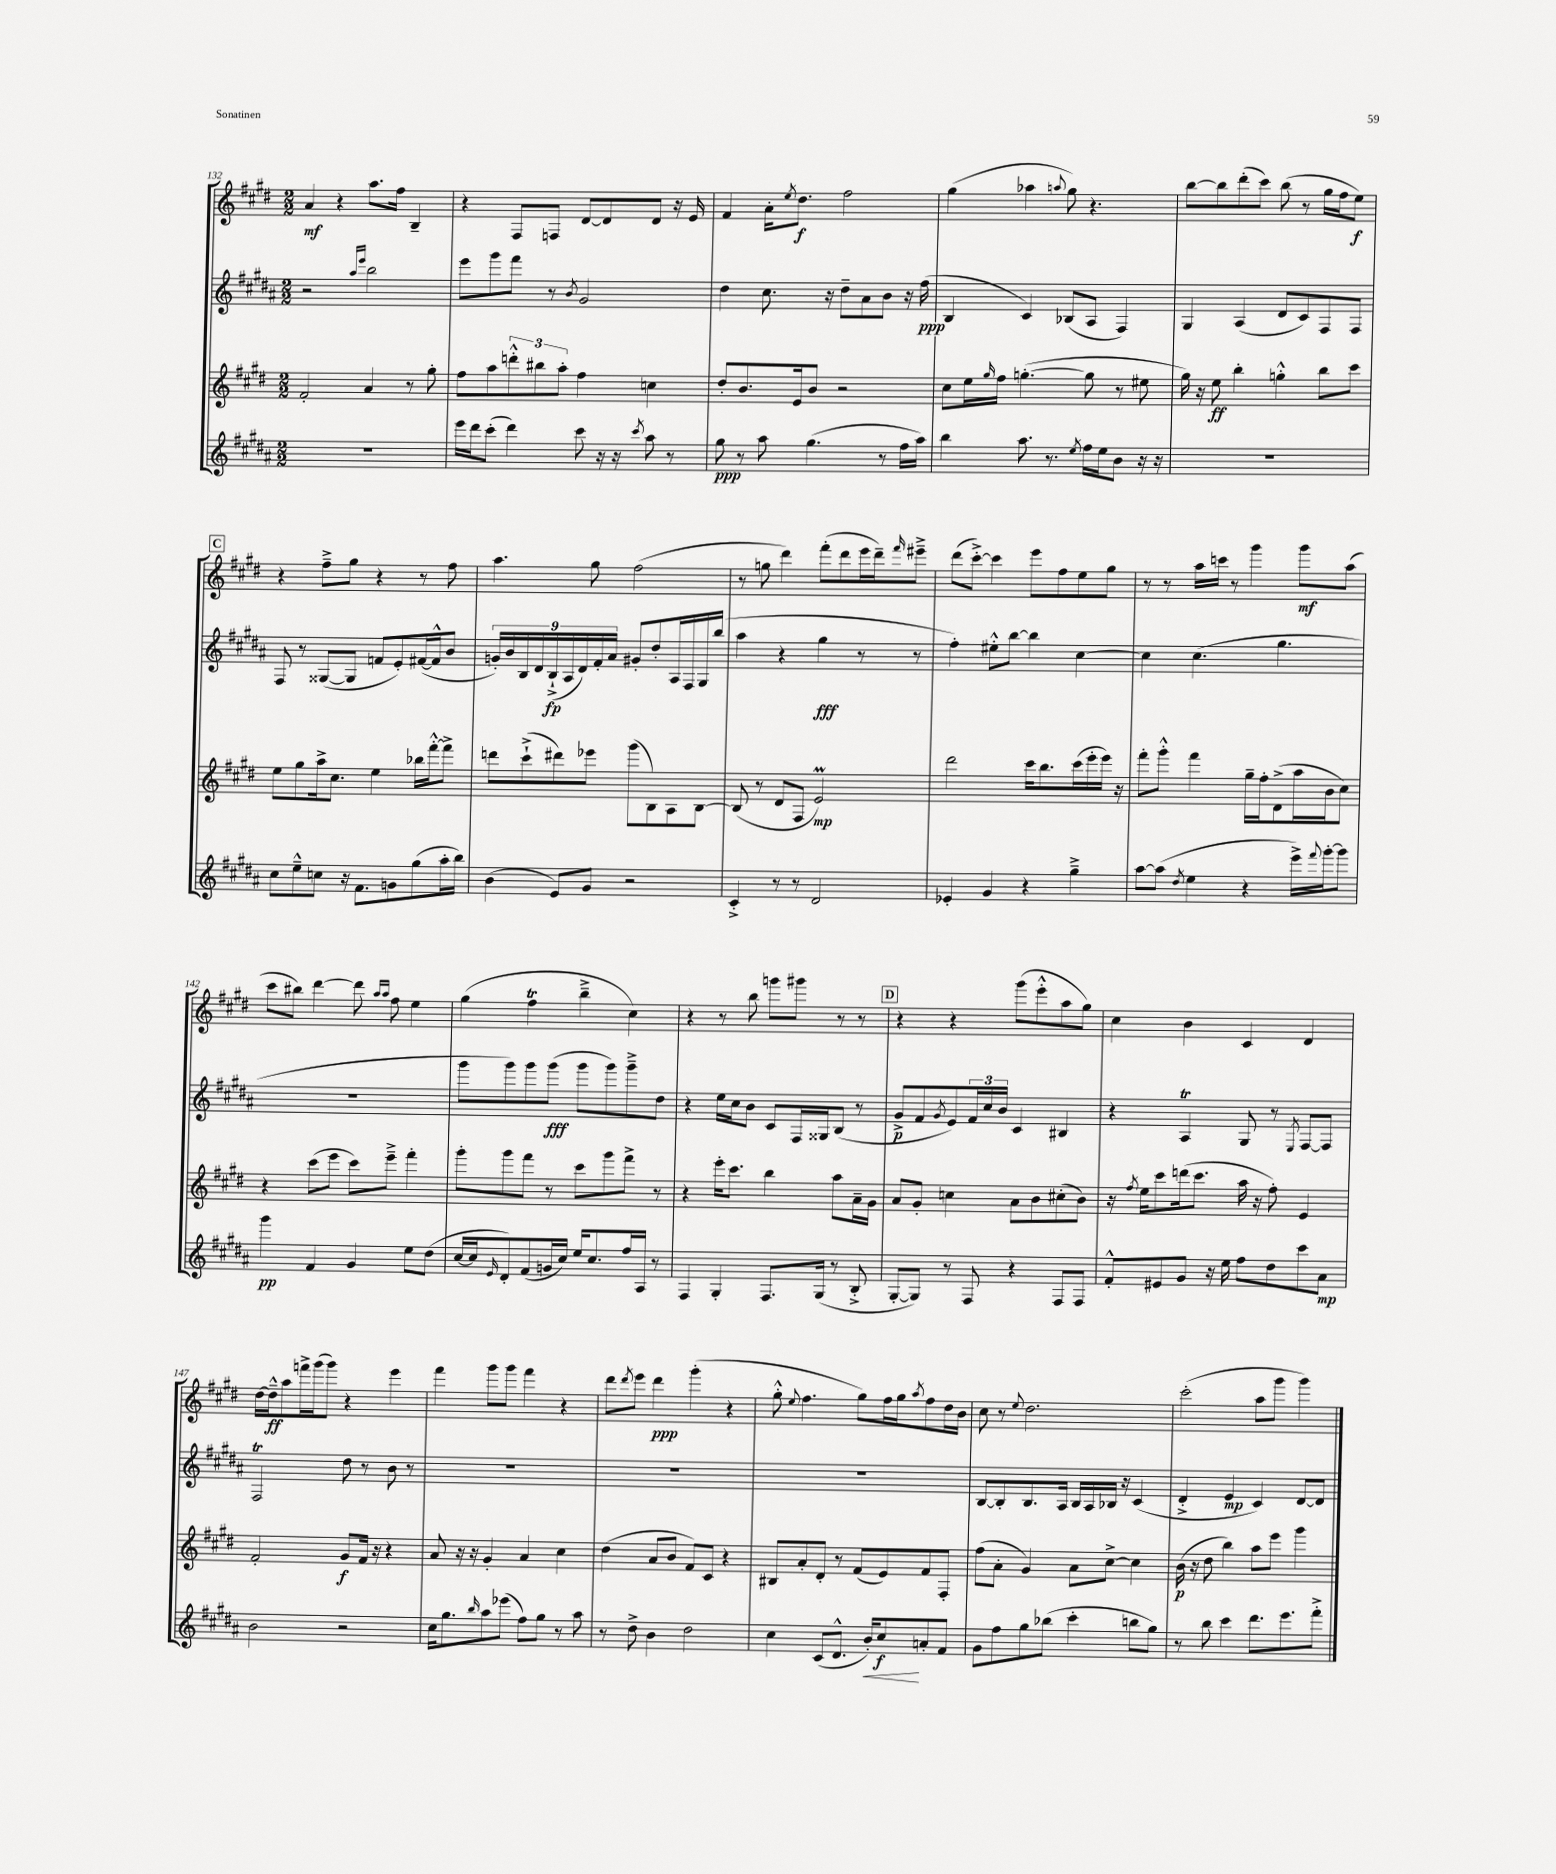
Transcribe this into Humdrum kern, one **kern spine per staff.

**kern	**kern	**kern	**kern
*staff4	*staff3	*staff2	*staff1
*clefG2	*clefG2	*clefG2	*clefG2
*k[f#c#g#d#a#]	*k[f#c#g#d#]	*k[f#c#g#d#a#]	*k[f#c#g#d#]
*M2/2	*M2/2	*M2/2	*M2/2
1r	2f#'/	2r	4a/
.	.	.	4r
.	.	16qqaa#/LL	.
.	.	16qqeee/JJ	.
.	4a/	2bb\	8.aa\L
.	.	.	16ff#\Jk
.	8r	.	4B~/
.	8gg#'\	.	.
=	=	=	=
16eee\LL	8ff#\L	8eee\L	4r
16ddd#\J	.	.	.
(8ccc#'\J	8aa\	8ggg#\	.
4ddd#\)	12ddd'^^\	8fff#\J	8F#/L
.	12bb#\	.	.
.	.	8r	8F/J
.	12aa'\J	.	.
.	.	8qb/	.
8ccc#\	4ff#\	2g#/	[8d#/L
16r	.	.	8d#/]
16r	.	.	.
8qccc#/	.	.	.
8aa#\	4cc\	.	8d#/J
8r	.	.	16r
.	.	.	16e/
=	=	=	=
8gg#\	8dd#'/L	4dd#\	4f#/
8r	8.b/	.	.
8aa#\	.	8.cc#\	16a'\LK
.	.	.	8qee/
.	16e/k	.	8.dd#\J
(4.gg#\	8b/J	.	.
.	.	16r	.
.	2r	8dd#~\L	2ff#\
.	.	8a#\	.
8r	.	8b\J	.
16ff#\LL	.	16r	.
16aa#\JJ)	.	(16ff#\	.
=	=	=	=
4bb\	8cc#\L	4B/	(4gg#\
.	16ee\L	.	.
.	16qqgg#/	.	.
.	16ff#\JJ	.	.
8.aa#\	([4.gg'\	4c#/)	4aa-\
8.r	.	.	.
.	.	.	8qqaa/
.	.	(8B-/L	8gg#\)
8qee/	.	.	.
16ff#\LL	8gg\]	8A#/J	4.r
16ee\J	.	.	.
8b\J	8r	4F#/)	.
16r	8ee#\	.	.
16r	.	.	.
=	=	=	=
1r	16gg#\)	4G#/	[8bb\L
.	16r	.	.
.	8ee\	.	8bb\]
.	4bb'\	(4A#/	(8ddd#'\
.	.	.	8ccc#\J)
.	4gg'^^\	8d#/L	(8bb\
.	.	8c#/)	8r
.	8bb\L	8F#/	16gg#\LL
.	.	.	16ff#\J
.	8ccc#\J	8F#/J	8ee\J)
=	=	=	=
8cc#\L	8ee\L	8F#/	4r
8ee~^^\	8gg#\	8r	.
8cc\J	16aa^\k	([8G##/L	8ff#~^\L
.	8.cc#\J	.	.
16r	.	8G##/]J	8gg#\J
8.f#\L	.	.	.
.	4ee\	8f/L	4r
8g\	.	8e'/)	.
(8gg#\	16bb-\LL	([16f#/L	8r
.	[16fff#'^^\J	16f#^^/]J	.
16aa#'\L	8fff#^\]J	8b/J	8ff#\
16bb\JJ)	.	.	.
=	=	=	=
(4b\	8ddd\L	18g'/LL)	4.aa\
.	.	18b/	.
.	.	18B/	.
.	(8ccc#`^\	.	.
.	.	18d#/	.
.	.	(18B`^/	.
8e/L)	8ddd#\)	.	.
.	.	18A#/	.
.	.	18d#/)	.
8g#/J	8eee-\J	.	8gg#\
.	.	18f#'/	.
.	.	18a#/JJ	.
2r	(8ggg#\L	8g#'/L	(2ff#\
.	8B\)	8dd#'/	.
.	8A\	16A#/L	.
.	.	16F#/	.
.	[8B\J	16G#/	.
.	.	(16bb/JJ	.
=	=	=	=
4c#'^/	(8B/]	4aa#\	8r
.	8r	.	8gg\
8r	8d#/L	4r	4ddd#\)
8r	8F#/J	.	.
2d#/	2e/)	4gg#\	(8fff#'\L
.	.	.	8ddd#\
.	.	8r	16eee\L
.	.	.	16ddd#~\J)
.	.	.	16qqfff#/
.	.	8r	8eee#~^\J
=	=	=	=
4e-'/	2ddd#\	4ff#'\)	(8ddd#\L
.	.	.	[8ccc#'^\J)
4g#/	.	8ee#'^^\L	4ccc#\]
.	.	[8bb\J	.
4r	16ccc#\LK	4bb\]	8eee\L
.	8.bb\	.	.
.	.	.	8ff#\
4gg#~^\	(16ccc#\L	[4cc#\	8ee\
.	16eee'\	.	.
.	16eee\JJ)	.	8gg#\J
.	16r	.	.
=	=	=	=
[8aa#\L	8fff#'\L	4cc#\]	8r
(8aa#\]J	8ggg#'^^\J	.	8r
8qdd#/	.	.	.
4ee\	4fff#\	(4.cc#\	16aa\LL
.	.	.	16ccc\JJ
.	.	.	8r
4r	16gg#~\LL	.	4ggg#\
.	16ff#'\J	.	.
.	(8d#^\	4.gg#\	.
16eee^\LL)	16aa\L	.	8ggg#\L
8qqfff#/	.	.	.
[16ggg#'\J	16b\J	.	.
8ggg#\]J	8cc#\J)	.	(8aa\J
=	=	=	=
4ggg#\	4r	1r	8ccc#\L
.	.	.	8bb#\J)
4f#/	(8ccc#\L	.	[4ddd#\
.	8eee\J	.	.
4g#/	8ccc#\L)	.	8ddd#\]
.	.	.	16qqaa/LL
.	.	.	16qqaa/JJ
.	8eee~^\J	.	8ff#\
8ee\L	4fff#'\	.	4ee\
(8dd#\J	.	.	.
=	=	=	=
[16cc#/LL	8ggg#'\L	8ggg#\L	(4gg#\
16cc#/]J	.	.	.
16qqe/	.	.	.
8d#'/)	8ggg#\	8ggg#\)	.
(8f#/	8fff#\J	8ggg#\	4ff#\
16g/L	8r	(8ggg#\J	.
16cc#/JJ)	.	.	.
16ee/LK	8ccc#\L	8ggg#\L	4bb~^\
8.cc#/	.	.	.
.	8ggg#\	8ggg#\)	.
16ff#/L	8fff#^\J	8ggg#~^\	4cc#\)
16A#/JJ	.	.	.
8r	8r	8dd#\J	.
=	=	=	=
4F#/	4r	4r	4r
4G#'/	16eee'\LK	16ee\LL	8r
.	8.ccc#\J	16cc#\J	.
.	.	8b\J	8bb\
8.F#/L	4bb\	8c#/L	8ggg\L
.	.	16F#/L	8ggg#\J
(16G#/Jk	.	16G##/J	.
8r	8aa\L	(8B/J	8r
8B'^/	16a~\L	8r	8r
.	16g#\JJ	.	.
=	=	=	=
[8G#'/L	8a/L	8g#^/L	4r
8G#/]J)	8g#'/J	8f#/	.
.	.	8qg#/	.
8r	4cc\	8e/)	4r
8F#/	.	24f#/L	.
.	.	24cc#/	.
.	.	24b/JJ	.
4r	8a\L	4c#/	(8ggg#\L
.	8b\	.	8eee'^^\
8F#/L	(8cc#'\	4B#/	8aa\
8F#/J	8b\J)	.	8gg#\J)
=	=	=	=
8f#'^^/L	16r	4r	4cc#\
.	8qff#/	.	.
.	16ee\LK	.	.
8e#/	8ccc#\	.	.
8g#/J	(16ddd\k	4A#/	4b\
.	8.ccc#\J	.	.
16r	.	.	.
16ee\	.	.	.
8ff#\L	16aa\	8G#/	4c#/
.	16r	.	.
8dd#\	8ff#'\)	8r	.
.	.	8qE/	.
8ccc#\	4e/	[8F#/L	4d#/
8a#\J	.	8F#/]J	.
=	=	=	=
2b\	2f#'/	2F#/	[16dd#\LL
.	.	.	16dd#~^^\]J
.	.	.	8aa\
.	.	.	16fff^\L
.	.	.	(16ggg#\J
.	.	.	8ggg#\J)
2r	8g#/L	8dd#\	4r
.	16f#/Jk	8r	.
.	16r	.	.
.	4r	8b\	4eee\
.	.	8r	.
=	=	=	=
16cc#\LK	8a/	1r	4fff#\
8.gg#\	.	.	.
.	16r	.	.
.	16r	.	.
16qqbb/	.	.	.
8aa#\	4g#'/	.	8ggg#\L
(8eee-\J	.	.	8ggg#\J
8ff#\L)	4a/	.	4fff#\
8gg#\J	.	.	.
8r	4cc#\	.	4r
8aa#\	.	.	.
=	=	=	=
8r	(4dd#\	1r	8ddd#\L
.	.	.	8qddd#/
8dd#^\	.	.	8eee\J
4b\	8a/L	.	4ddd#\
.	8b/J	.	.
2dd#\	8f#/L)	.	(4ggg#'\
.	8c#/J	.	.
.	4r	.	4r
=	=	=	=
4cc#\	8B#/L	1r	8gg#'^^\
.	.	.	8qqee/
.	8a'/	.	4.ff#\
(8c#/L	8d#'/J	.	.
8.d#^^/J	8r	.	.
.	(8f#/L	.	8gg#\L)
16b'/LK)	.	.	.
8cc#/	8e/)	.	16ff#\L
.	.	.	16gg#\J
.	.	.	8qaa/
8a'/	8f#/	.	8ff#\
8f#/J	8F#'/J	.	16dd#\L
.	.	.	16b\JJ
=	=	=	=
8g#\L	(8ff#\L	[8B/L	8cc#\
8ff#\	8a'\J	8B'/]	8r
.	.	.	8qqee/
8gg#\	4g#/)	8.B/	2.dd#\
(8bb-\J	.	.	.
.	.	16A#/Jk	.
4ccc#'\	8a\L	16B/LL	.
.	.	16A#/	.
.	[8cc#^\J	16B-/JJ	.
.	.	16r	.
8bb\L	4cc#\]	(4c#/	.
8gg#\J)	.	.	.
=	=	=	=
8r	(16b\	4d#'^/	(2ccc#'\
.	16r	.	.
8bb\	8dd#\	.	.
4ccc#\	4bb\)	4e/	.
8.ddd#\L	8aa\L	4c#/)	8aa\L
.	8eee\J	.	8ggg#\J
8.eee\	.	.	.
.	4ggg#\	[8d#/L	4ggg#\)
8fff#'^\J	.	8d#/]J	.
==	==	==	==
*-	*-	*-	*-
